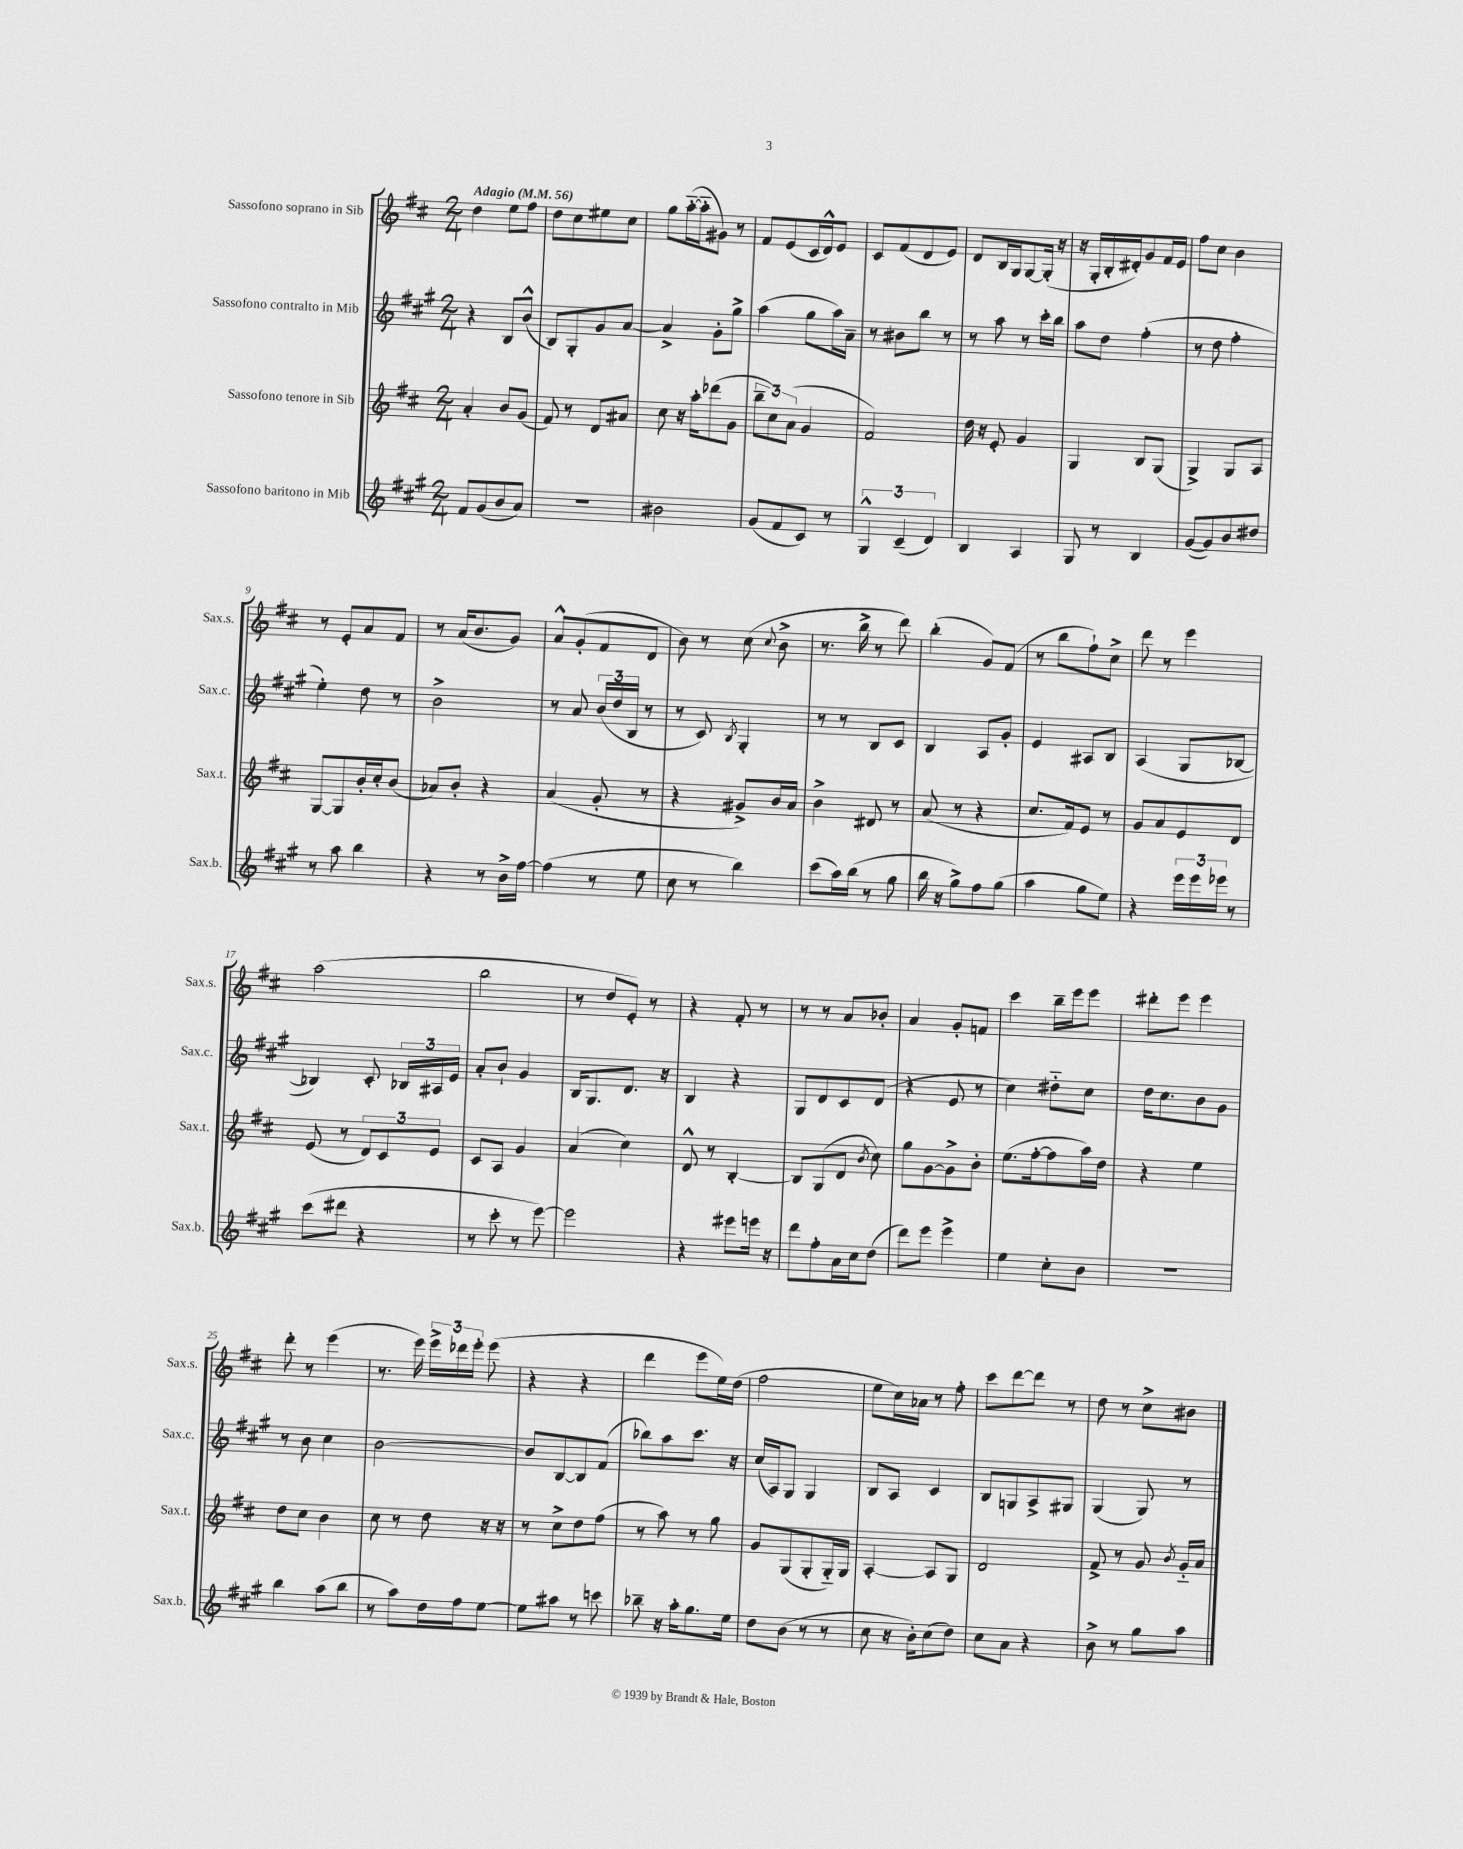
<<
\new StaffGroup <<
\new Staff = "s0" \with { instrumentName = "Sassofono soprano in Sib" shortInstrumentName = "Sax.s." } {
    \clef treble \key d \major \numericTimeSignature \time 2/4 \tempo "Adagio" 4 = 56
    \autoBeamOff d''4 e''8[ fis''8] |
    d''8[ cis''8 eis''8 cis''8] |
    g''8[ a''16~-_( a''16-_ gis'8]) r8 |
    fis'8[ e'8( cis'16 d'16-^) e'8] |
    cis'8[ fis'8( d'8 e'8]) |
    d'8[ b16 g16 g8~ g16]-.( r16 |
    r16 g16[-. b16-. dis'16-.) g'8 fis'16 e'16] |
    fis''8[ cis''8] b'4 |
    r8 e'8[-. a'8 fis'8] |
    r8 a'16[( b'8. g'8]) |
    a'8[-^ g'8-.( fis'8 d'8] |
    b'8) r8 cis''8( \appoggiatura { cis''8 } b'8-> |
    r8. b''16-> r8 d'''8) |
    b''4-.( g'8[) fis'8]( |
    r8 b''8[ fis''8-!) cis''8]-> |
    d'''8 r8 e'''4 |
    a''2( |
    b''2 |
    r8 d''8[ e'8]-.) r8 |
    r4 fis'8-. r8 |
    r8 r8 a'8[ bes'8]-. |
    a'4 g'8[-. f'8] |
    cis'''4 b''16[-- e'''16 e'''8] |
    dis'''8[-. e'''8] e'''4 |
    d'''8-. r8 e'''4( |
    r8. e'''16) \tuplet 3/2 { e'''16[-> des'''16 e'''16]-. } e'''8( |
    r4 r4 |
    d'''4 e'''8[ e''16) d''16]( |
    fis''2 |
    e''8[ cis''16) aes'16] r8 fis''8-. |
    cis'''8[ d'''8~ d'''8] r8 |
    d''8 r8 cis''8[-> bis'8] \bar "|." |
}
\new Staff = "s1" \with { instrumentName = "Sassofono contralto in Mib" shortInstrumentName = "Sax.c." } {
    \clef treble \key a \major \numericTimeSignature \time 2/4
    \autoBeamOff r4 b8[ b'8]-^( |
    b8[) gis8-. gis'8 a'8]~ |
    a'4-> gis'8[-. gis''8]-> |
    a''4( gis''8[ a''16) a'16]-- |
    r8 bis'8[ b''8] r8 |
    r8 a''8 r8 cis'''16[-. b''16] |
    a''8[ d''8] fis''4-.( |
    r8 d''8 fis''4-. |
    e''4-.) d''8 r8 |
    b'2-> |
    r8 a'8 \tuplet 3/2 { b'16[( d''16 b16] } r8 |
    r8 cis'8) \acciaccatura { b8 } gis4-. |
    r8 r8 b8[ cis'8] |
    b4 a8[ gis'8]-. |
    e'4 ais8[ b8] |
    a4( gis8[ bes8]~ |
    bes4) cis'8-. \tuplet 3/2 { bes16[ ais16 e'16] } |
    a'8[-. b'8]-! gis'4 |
    b16[ gis8. d'8.] r16 |
    b4 r4 |
    gis8[ d'8 cis'8 d'8]( |
    r4 e'8 r8 |
    cis''4) dis''8[-_ cis''8] |
    d''16[ cis''8. b'8 gis'8] |
    r8 b'8 cis''4 |
    b'2~ |
    b'8[ b8~ b8 fis'8]( |
    bes''8[) a''8 cis'''8.] r16 |
    cis''16[( a16) gis8] gis4 |
    b8[ a8] cis'4 |
    b8[ g8 a8-> gis8] |
    gis4( gis8) r8 \bar "|." |
}
\new Staff = "s2" \with { instrumentName = "Sassofono tenore in Sib" shortInstrumentName = "Sax.t." } {
    \clef treble \key d \major \numericTimeSignature \time 2/4
    \autoBeamOff a'4-. b'8[ g'8]( |
    fis'8) r8 d'8[ ais'8] |
    cis''8 r16 a''16[-. des'''8( g'8] |
    \tuplet 3/2 { b''8[-- cis''8) a'8]( } g'4 |
    fis'2) |
    d''16 r16 e'8-. g'4 |
    g4 b8[ g8]( |
    g4->) g8[ a8] |
    g8[~ g8 b'16-. cis''16-. b'8]( |
    aes'8[) b'8]-. r4 |
    a'4( g'8-. r8 |
    r4 gis'8[->) b'16 a'16] |
    b'4-> dis'8 r8 |
    a'8( r8 r4 |
    cis''8.[ fis'16) e'8] r8 |
    g'8[ a'8 e'8 d'8] |
    e'8( r8 \tuplet 3/2 { d'8[) cis'8 e'8] } |
    cis'8[ a8] g'4 |
    a'4( cis''4) |
    d'8-^ r8 b4~-. |
    b8[ g8( d'8] \acciaccatura { b'8 } cis''8) |
    g''8[ g'8~ g'8-> b'8]-. |
    e''8.[( fis''16~-. fis''8 a''16) d''16] |
    r4 e''4 |
    d''8[ cis''8] b'4 |
    cis''8 r8 d''8 r16 r16 |
    r8 cis''8[-> d''8 fis''8]( |
    r8 a''8) r8 g''8 |
    g'8[ g8( g8-. g16-_) g16] |
    a4~-. a8[ g8] |
    d'2 |
    fis'8-> r8 g'8 \acciaccatura { b'8 } g'16[-_ a'16] \bar "|." |
}
\new Staff = "s3" \with { instrumentName = "Sassofono baritono in Mib" shortInstrumentName = "Sax.b." } {
    \clef treble \key a \major \numericTimeSignature \time 2/4
    \autoBeamOff fis'8[ gis'8( b'8 a'8]) |
    r2 |
    bis'2 |
    gis'8[( fis'8 cis'8]) r8 |
    \tuplet 3/2 { gis4-^ cis'4--( d'4) } |
    b4 a4 |
    gis8 r8 b4 |
    gis'8[~( gis'8) b'8 dis''8] |
    r8 a''8 b''4 |
    r4 r8 b'16[-> fis''16]~ |
    fis''4( r8 e''8 |
    cis''8 r8 b''4) |
    cis'''8[( a''16) b''16]( r8 gis''8 |
    b''16 r16 gis''8[->) fis''8 gis''8]( |
    a''4 gis''8[ e''8]) |
    r4 \tuplet 3/2 { e'''16[ e'''16 ees'''16] } r8 |
    cis'''8[( dis'''8] r4 |
    r8 cis'''8-. r8 e'''8~) |
    e'''2 |
    r4 eis'''8[ e'''16] r16 |
    d'''8[ fis''8-. a'16 cis''16 d''8]( |
    d'''8[) e'''8] e'''4-> |
    e''4 cis''8[-. b'8] |
    r2 |
    b''4 a''8[( b''8] |
    r8 a''8[) d''16 fis''16 e''8]~ |
    e''8[ ais''8] r8 c'''8 |
    bes''8-- r16 a''16[-. gis''8. e''16] |
    d''8[ b'8]( r8 r8 |
    cis''8 r16 b'16[-.) cis''8( d''8]) |
    cis''8[ a'8] r4 |
    b'8-> r8 gis''8[ a''8] \bar "|." |
}
>>
>>
